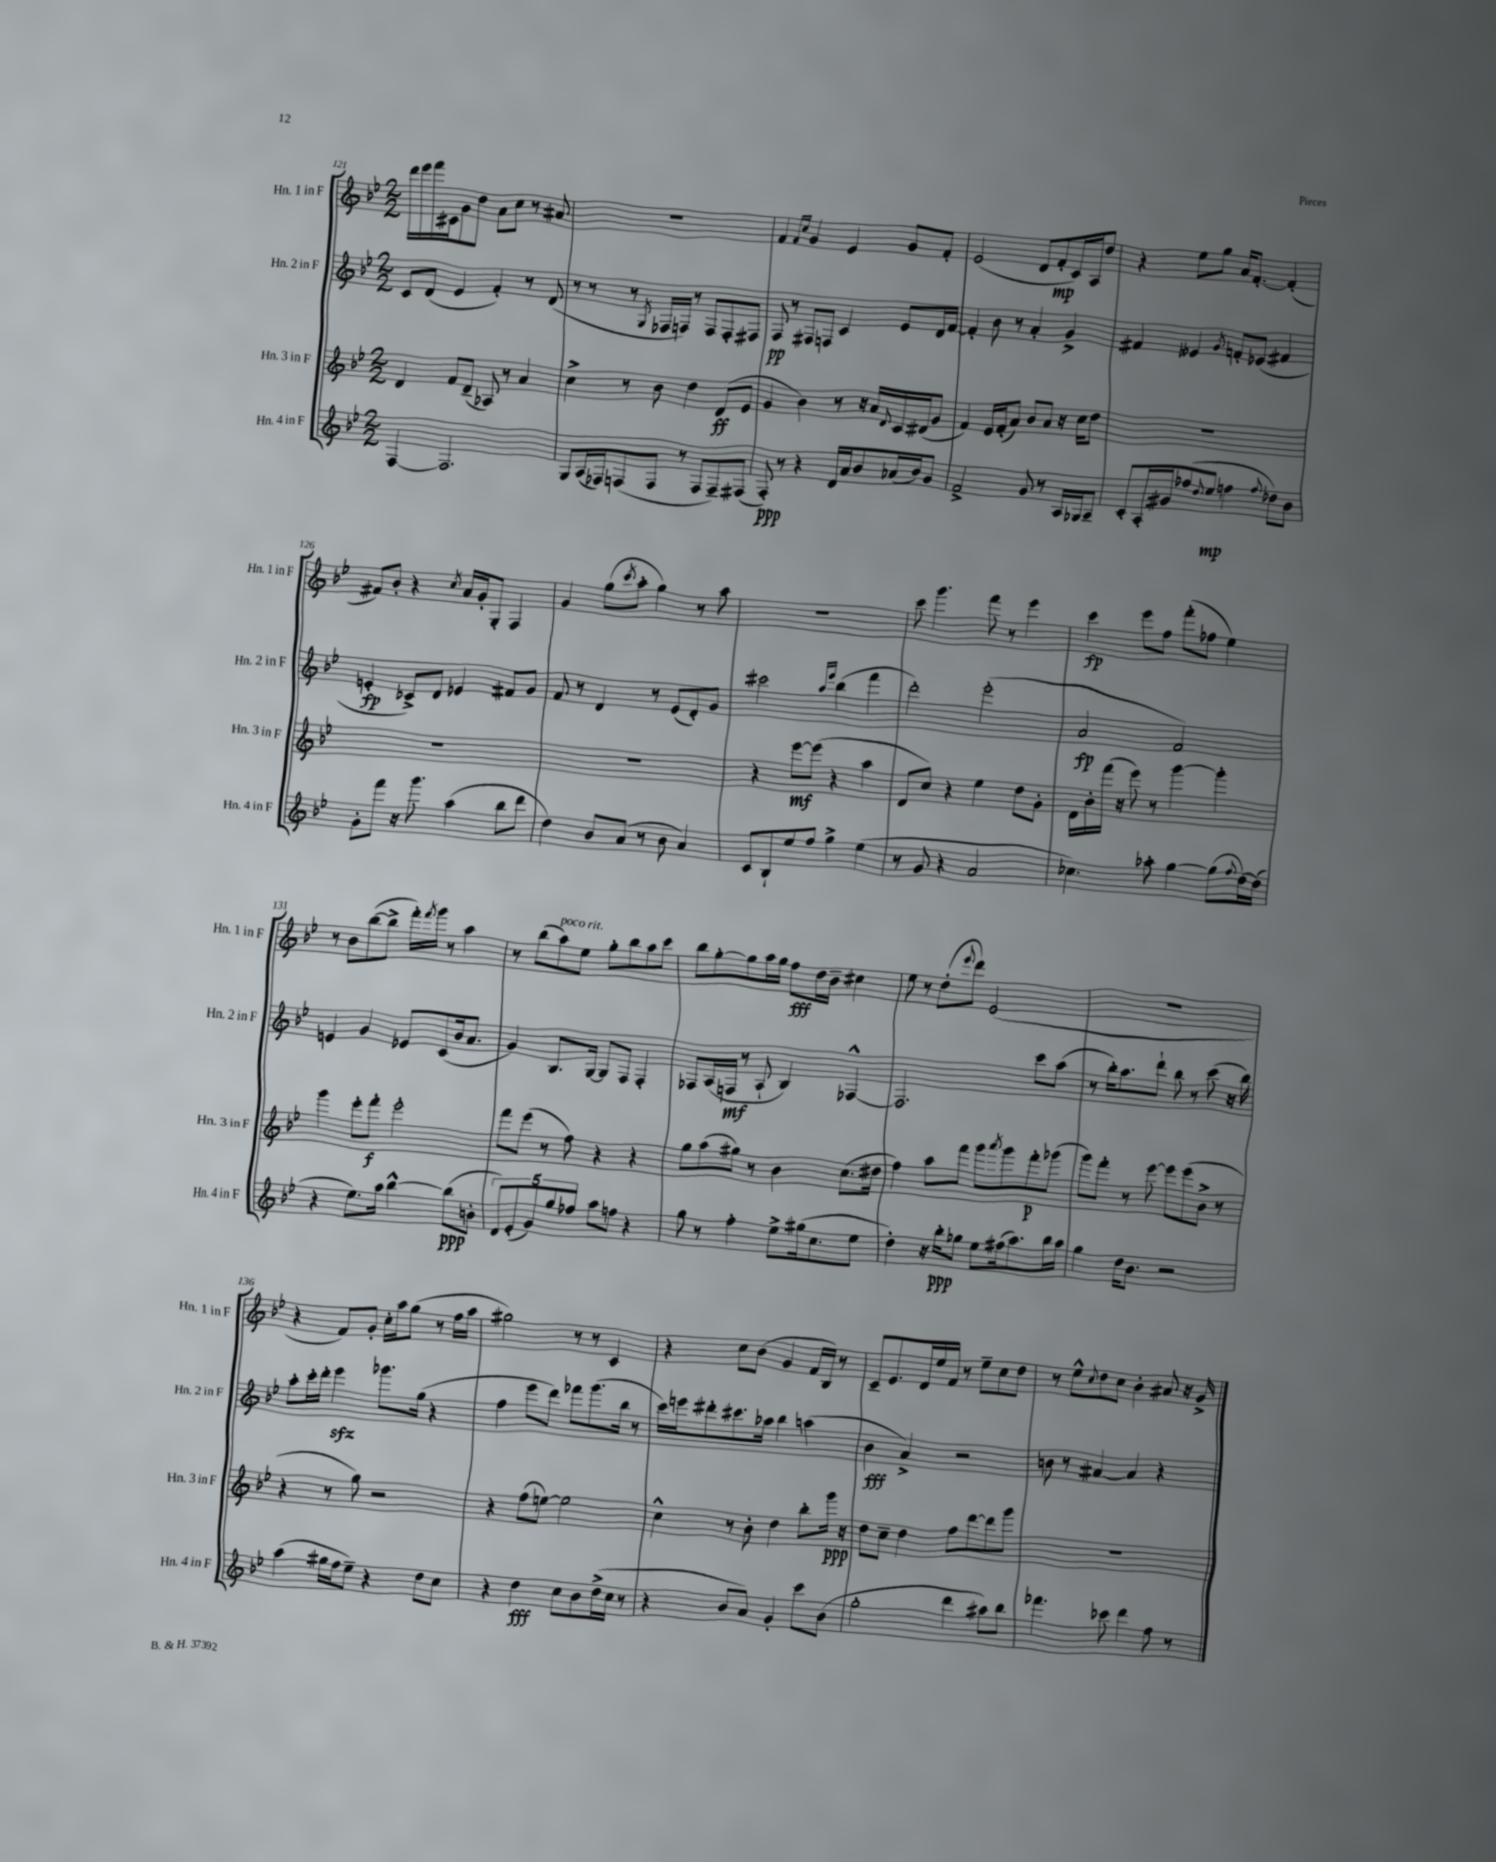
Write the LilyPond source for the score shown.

<<
\new StaffGroup <<
\new Staff = "s0" \with { instrumentName = "Hn. 1 in F" shortInstrumentName = "Hn. 1 in F" } {
    \clef treble \key bes \major \numericTimeSignature \time 2/2
    d'''16 ees'''16 f'''16 cis'16 g'8 d''8 a'8 c''8 r8 ais'8 |
    R1 |
    f'4 \grace { f'16 c''16 } g'4 ees'4 g'8 f'8-. |
    ees'2( d'8 f'8-.\mp c'16) a16 d''8 |
    r4 ees''8 g''8 a'16 f'8.~-. f'4-.( |
    fis'8) bes'8-. r4 \acciaccatura { c''8 } a'16 g'16-. g8-. f4 |
    g'4 g''8( \acciaccatura { c'''8 } a''8-. g''4) r8 a''8 |
    R1 |
    c'''8 g'''4. f'''8 r8 ees'''4 |
    c'''4\fp ees'''8 f''8 f'''8-.( fes''8 ees''4) |
    r8 bes'8 bes''8~( bes''8-> f'''16-.) \acciaccatura { f'''8 } g'''16 r8 a''4 |
    r8 bes''8( a''8^\markup { \italic "poco rit." }) ees''8 g''8-. bes''8 a''8 c'''8 |
    bes''8 g''8~-. g''8 a''16 g''16 f''8\fff d''16 bes'16-- cis''4 |
    ees''8 r8 d''8-.( \appoggiatura { ees'''8 } d'''8) ees'2( |
    R1 |
    r4 f'8) g'8-. c''16-. a''16 g''8( r8 f''16 a''16 |
    gis''2) r8 r8 c'4 |
    r4 c''8 bes'8( g'4 f'16 bes16) r8 |
    c'8-- ees'8. d'16 ees''16 f'16 r8 ees''8-- c''8 d''8 |
    r8 ees''8-^ \appoggiatura { c''8 } d''8 c''8 bes'4-. ais'8 r16 g'16-> \bar "|." |
}
\new Staff = "s1" \with { instrumentName = "Hn. 2 in F" shortInstrumentName = "Hn. 2 in F" } {
    \clef treble \key bes \major \numericTimeSignature \time 2/2
    c'8 d'8( ees'4 f'4-.) r8 d'8( |
    r8 r8 r8 \acciaccatura { g8 } fes16 f16) r8 f8 f8-. fis8 |
    f8\pp r8 fis8 f8 c'4 ees'8 d'16 f'16~ |
    f'4-. bes'8 r8 a'4-. g'4-> |
    fis'4 eeses'4 \acciaccatura { g'8 } f'8-. ees'8( fis'4 |
    e'4-.\fp ces'8->) d'8 ees'4 fis'8 g'8 |
    f'8 r8 d'4 r8 ees'8( d'8-.) g'8 |
    cis'''2 \grace { a''16 ees'''16 } bes''4( f'''4 |
    d'''2-.) ees'''2-.( |
    a'2\fp f'2) |
    e'4 g'4 ees'8 c'8( bes'16 a'8. |
    g'4) bes8. g16~ g8 f8 f4-. |
    fes8 a16( f16\mf r8 a8-! bes4) fes4~-^ |
    fes2. c'''8 a''8( |
    r8 bes''16-.) a''8. d'''8-! bes''8 r8 c'''8( r16 bes''16) |
    a''8-. c'''16-. d'''16-. ees'''4\sfz ges'''8. g''16( r4 |
    f''4 ees'''8 d'''8) fes'''8 g'''8.( bes''16 r8 |
    c'''16) e'''16 dis'''8-. cis'''8. aes''16 bes''4 a''4( |
    bes'4\fff a'4->) r2 |
    b'8 r8 ais'4~ ais'4 r4 \bar "|." |
}
\new Staff = "s2" \with { instrumentName = "Hn. 3 in F" shortInstrumentName = "Hn. 3 in F" } {
    \clef treble \key bes \major \numericTimeSignature \time 2/2
    d'4 f'8 d'8--( aes8) r8 a'4 |
    c''4-> r8 bes'8 d''4 d'8\ff( ees'8 |
    g'4 bes'4) r8 r16 a'16 \appoggiatura { d'8 } c'16 dis'16( g'8 |
    f'4) ees'16 f'16-.( a'8) bes'8 a'8 r16 c''16 d''8 |
    R1 |
    R1 |
    R1 |
    r4 ees'''8~\mf ees'''8( r4 a''4 |
    d'8 c''8) r4 ees''4 d''8 g'8-. |
    d'16 bes'16-. f'''16( r16 ees'''8) r8 g'''4~ g'''4-. |
    g'''4 ees'''8-. f'''8-.\f ees'''2-. |
    f'''8 ees'''8( r8 f''8) r4 r4 |
    g''8 a''8( gis''8) r8 bes'4 c''8.( dis''16 |
    f''4) a''8 f'''8 g'''8 \acciaccatura { a'''8 } g'''8 f'''8-.\p ges'''8( |
    g'''8) f'''8-. r8 ees'''8~ ees'''8 ees'''8( bes'8-> r8 |
    r4 r8 g''8) r2 |
    r4 f''8( e''8~) e''2 |
    c''4-^ r8 bes'8-. d''4 bes''8-. g'''16\ppp r16 |
    d''8 c''8-- d''4 f''8 d'''8~ d'''8 g'''8 |
    R1 \bar "|." |
}
\new Staff = "s3" \with { instrumentName = "Hn. 4 in F" shortInstrumentName = "Hn. 4 in F" } {
    \clef treble \key bes \major \numericTimeSignature \time 2/2
    f4~ f2. |
    g8 a16( fes16) f8( f8 r8 f8 f8--) fis8( |
    f8-.\ppp) r8 r4 d'16 a'16 bes'8 aes'16( bes'16) g'8 |
    f'2-> g'8 r8 a16 ges16 a8-- |
    c'8-. a16-. gis'16 fes''8( \appoggiatura { d''8 } ees''8\mp f''4 \appoggiatura { f''8 } des''8) bes'8 |
    g'8-. f'''8 r16 g'''8. a''4( bes''8 d'''8 |
    d''4) bes'8 a'8( r8 bes'8 a'4) |
    c'8 bes8-! ees''8 f''8 g''4-> ees''4( |
    r8 g'8 r4 a'2 |
    ces''4.) aes''8-. g''4~ g''8( \appoggiatura { f''8 } d''16~) d''16( |
    r4 ees''8.) a''16 bes''4~-^ bes''8\ppp( b'8-. |
    \tuplet 5/4 { d'8) ees'8-.( g'8) g''8 fes''8 } a''8 f''8 r4 |
    g''8 r8 f''4-. ees''8-> gis''16( c''8. ees''8 |
    d''4-.) r16 bes''16-.\ppp ges''8 ees''8 fis''16( a''8.) bes''16 a''16 |
    g''4 d''16 bes'8. r2 |
    a''4( gis''16 f''16 ees''8--) r4 d''8 c''8 |
    r4 d''4\fff c''8 bes'8 d''16->( c''16 r8 |
    r4 bes'8 a'8) g'4-. c'''8 bes'8( |
    g''2-. d'''4 ais''8) bes''8 |
    fes'''4. ces'''8 d'''4 f''8 r8 \bar "|." |
}
>>
>>
\layout { \context { \Score currentBarNumber = #121 } }
